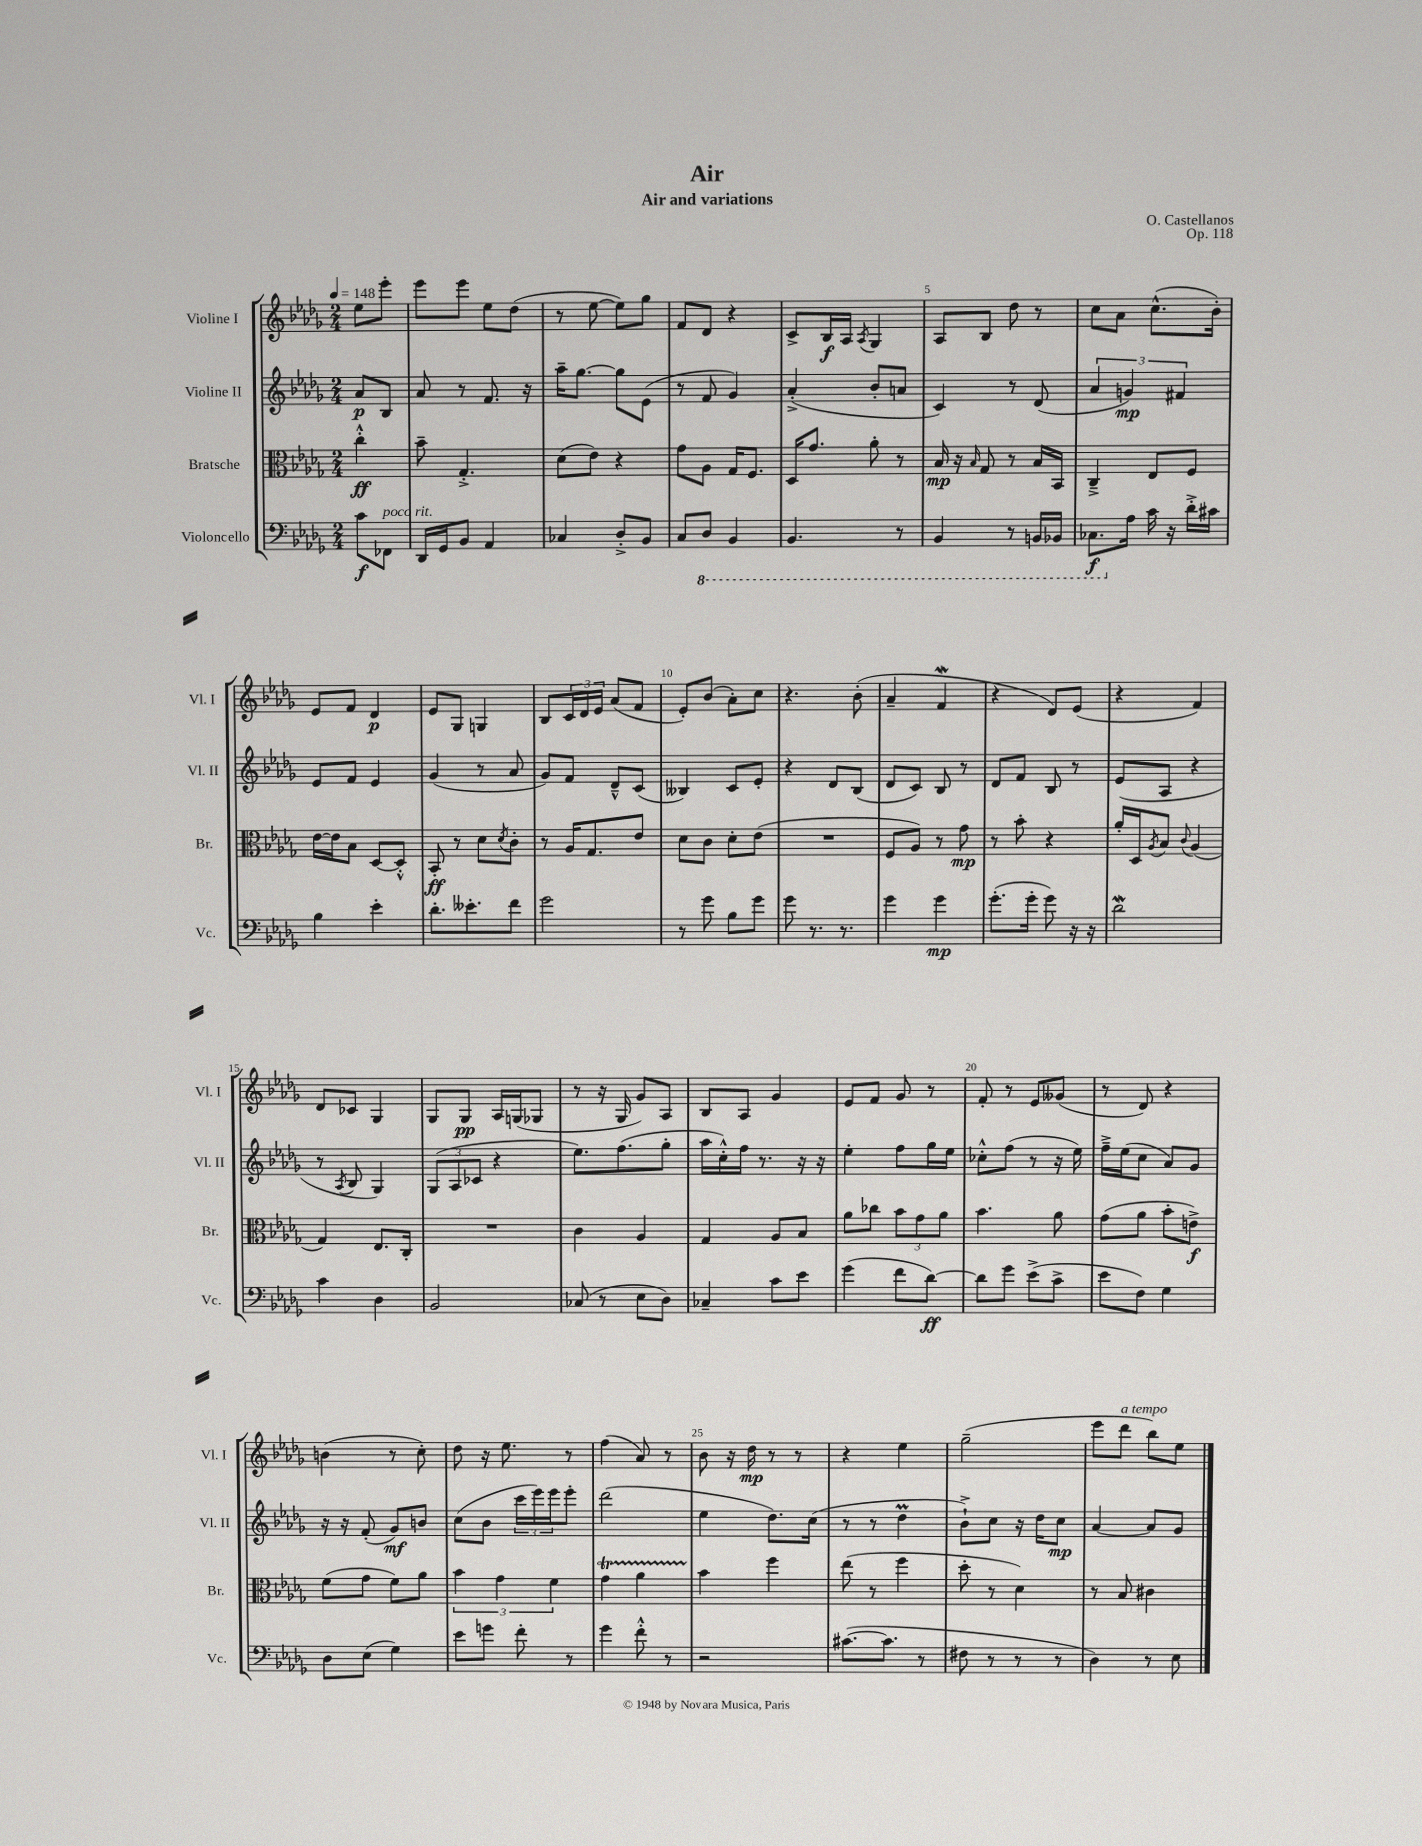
\header { title = "Air" composer = "O. Castellanos" subtitle = "Air and variations" opus = "Op. 118" }
<<
\new StaffGroup <<
\new Staff = "s0" \with { instrumentName = "Violine I" shortInstrumentName = "Vl. I" } {
    \clef treble \key des \major \numericTimeSignature \time 2/4 \partial 4 \tempo 4 = 148
    ees''8 ees'''8-. |
    ees'''8 ees'''8 ees''8 des''8( |
    r8 ees''8~ ees''8) ges''8 |
    f'8 des'8 r4 |
    c'8-> bes16\f aes16 \acciaccatura { aes8 } ges4 |
    aes8 bes8 des''8 r8 |
    c''8 aes'8 c''8.-^( bes'16-.) |
    ees'8 f'8 des'4\p |
    ees'8 ges8 g4 |
    bes8 \tuplet 3/2 { c'16 des'16 ees'16 } aes'8( f'8 |
    ees'8-.) bes'8( aes'8-.) c''8 |
    r4. bes'8-.( |
    aes'4-- f'4\mordent |
    r4 des'8) ees'8( |
    r4 f'4) |
    des'8 ces'8 ges4 |
    ges8 ges8\pp aes16 g16( ges8 |
    r8 r16 ges16 ges'8) aes8 |
    bes8 aes8 ges'4 |
    ees'8 f'8 ges'8 r8 |
    f'8-. r8 ees'8 geses'8( |
    r8 des'8) r4 |
    b'4( r8 c''8-.) |
    des''8 r16 ees''8. r8 |
    f''4( aes'8) r8 |
    bes'8 r16 des''16\mp r8 r8 |
    r4 ees''4 |
    ges''2--( |
    ees'''8 des'''8^\markup { \italic "a tempo" } bes''8) ees''8 \bar "|." |
}
\new Staff = "s1" \with { instrumentName = "Violine II" shortInstrumentName = "Vl. II" } {
    \clef treble \key des \major \numericTimeSignature \time 2/4 \partial 4
    aes'8\p bes8 |
    aes'8 r8 f'8. r16 |
    aes''16-- ges''8.~ ges''8 ees'8( |
    r8 f'8 ges'4) |
    aes'4-.->( bes'8-. a'8 |
    c'4) r8 des'8( |
    \tuplet 3/2 { aes'4 g'4\mp) fis'4 } |
    ees'8 f'8 ees'4 |
    ges'4( r8 aes'8 |
    ges'8) f'8 des'8---^ c'8( |
    beses4) c'8 ees'8-. |
    r4 des'8 bes8( |
    des'8 c'8) bes8 r8 |
    des'8 f'8 bes8 r8 |
    ees'8( aes8 r4 |
    r8 \acciaccatura { aes8 } bes8 ges4) |
    \tuplet 3/2 { ges8( aes8 ces'8 } r4 |
    ees''8.) f''8.( ges''8-. |
    aes''16 c''16-.-^) f''16 r8. r16 r16 |
    ees''4-. f''8 ges''16 ees''16 |
    ces''8-.-^ f''8( r8 r16 ees''16) |
    f''16---> ees''16( c''8 aes'8) ges'8 |
    r16 r16 f'8-.( ges'8\mf) b'8 |
    c''8( bes'8 \tuplet 3/2 { c'''16 ees'''16) ees'''16 } ees'''8-. |
    des'''2( |
    ees''4 des''8.) c''16( |
    r8 r8 des''4\prall |
    bes'8-!->) c''8 r16 des''16 c''8\mp |
    aes'4~ aes'8 ges'8 \bar "|." |
}
\new Staff = "s2" \with { instrumentName = "Bratsche" shortInstrumentName = "Br." } {
    \clef alto \key des \major \numericTimeSignature \time 2/4 \partial 4
    c''4-.-^\ff |
    bes'8-- ges4.-.-> |
    des'8( ees'8) r4 |
    ges'8 aes8 ges16 f8. |
    des16 ges'8. aes'8-. r8 |
    bes16\mp r16 \grace { bes16 } ges8 r8 bes16 bes,16 |
    c4---> ees8 f8 |
    ees'16~ ees'16 bes8 des8~ des8-.-^ |
    bes,8-.\ff r8 des'8 \acciaccatura { des'8 } c'8-. |
    r8 aes16 ges8. ees'8 |
    des'8 c'8 des'8-. ees'8( |
    R2 |
    f8 aes8) r8 ges'8\mp |
    r8 bes'8-. r4 |
    aes'16-. des16 \acciaccatura { aes8 } bes8 \appoggiatura { c'8 } aes4( |
    ges4) ees8. c16-. |
    R2 |
    c'4 aes4 |
    ges4 aes8 bes8 |
    aes'8 ces''8 \tuplet 3/2 { bes'8 ges'8 aes'8 } |
    bes'4. aes'8 |
    ges'8( aes'8 bes'8-. e'8->\f) |
    f'8( ges'8 f'8) aes'8 |
    \tuplet 3/2 { bes'4 ges'4 f'4 } |
    ges'4\startTrillSpan aes'4 |
    bes'4\stopTrillSpan f''4 |
    ees''8( r8 f''4 |
    des''8-. r8 des'4) |
    r8 bes8 cis'4 \bar "|." |
}
\new Staff = "s3" \with { instrumentName = "Violoncello" shortInstrumentName = "Vc." } {
    \clef bass \key des \major \numericTimeSignature \time 2/4 \partial 4
    c'8\f fes,8^\markup { \italic "poco rit." } |
    des,16 ges,16 bes,8 aes,4 |
    ces4 des8-.-> bes,8 |
    c8 \ottava #-1 des,8 bes,,4 |
    bes,,4. r8 |
    bes,,4 r8 b,,16 bes,,16 |
    ces,8.\f \ottava #0 aes16 c'16 r16 des'16-.-> cis'16 |
    bes4 ees'4-. |
    des'8.-. eeses'8.-. f'8 |
    ges'2 |
    r8 ges'8 bes8 ges'8 |
    ges'8 r8. r8. |
    ges'4 ges'4\mp |
    ges'8.-.( ges'16-. ges'8) r16 r16 |
    des'2\mordent |
    c'4 des4 |
    bes,2 |
    ces8( r8 ees8 des8) |
    ces4-- c'8 ees'8 |
    ges'4( f'8 des'8~\ff) |
    des'8 ges'8 ees'8->( c'8-> |
    ees'8 f8) ges4 |
    des8 ees8( ges4) |
    ees'8 g'8 f'8-. r8 |
    ges'4 f'8-.-^ r8 |
    r2 |
    cis'8.~( cis'8. r8 |
    fis8 r8 r8 r8 |
    des4) r8 ees8 \bar "|." |
}
>>
>>
\layout { \context { \Score \override BarNumber.break-visibility = ##(#f #t #t) barNumberVisibility = #(every-nth-bar-number-visible 5) } }
